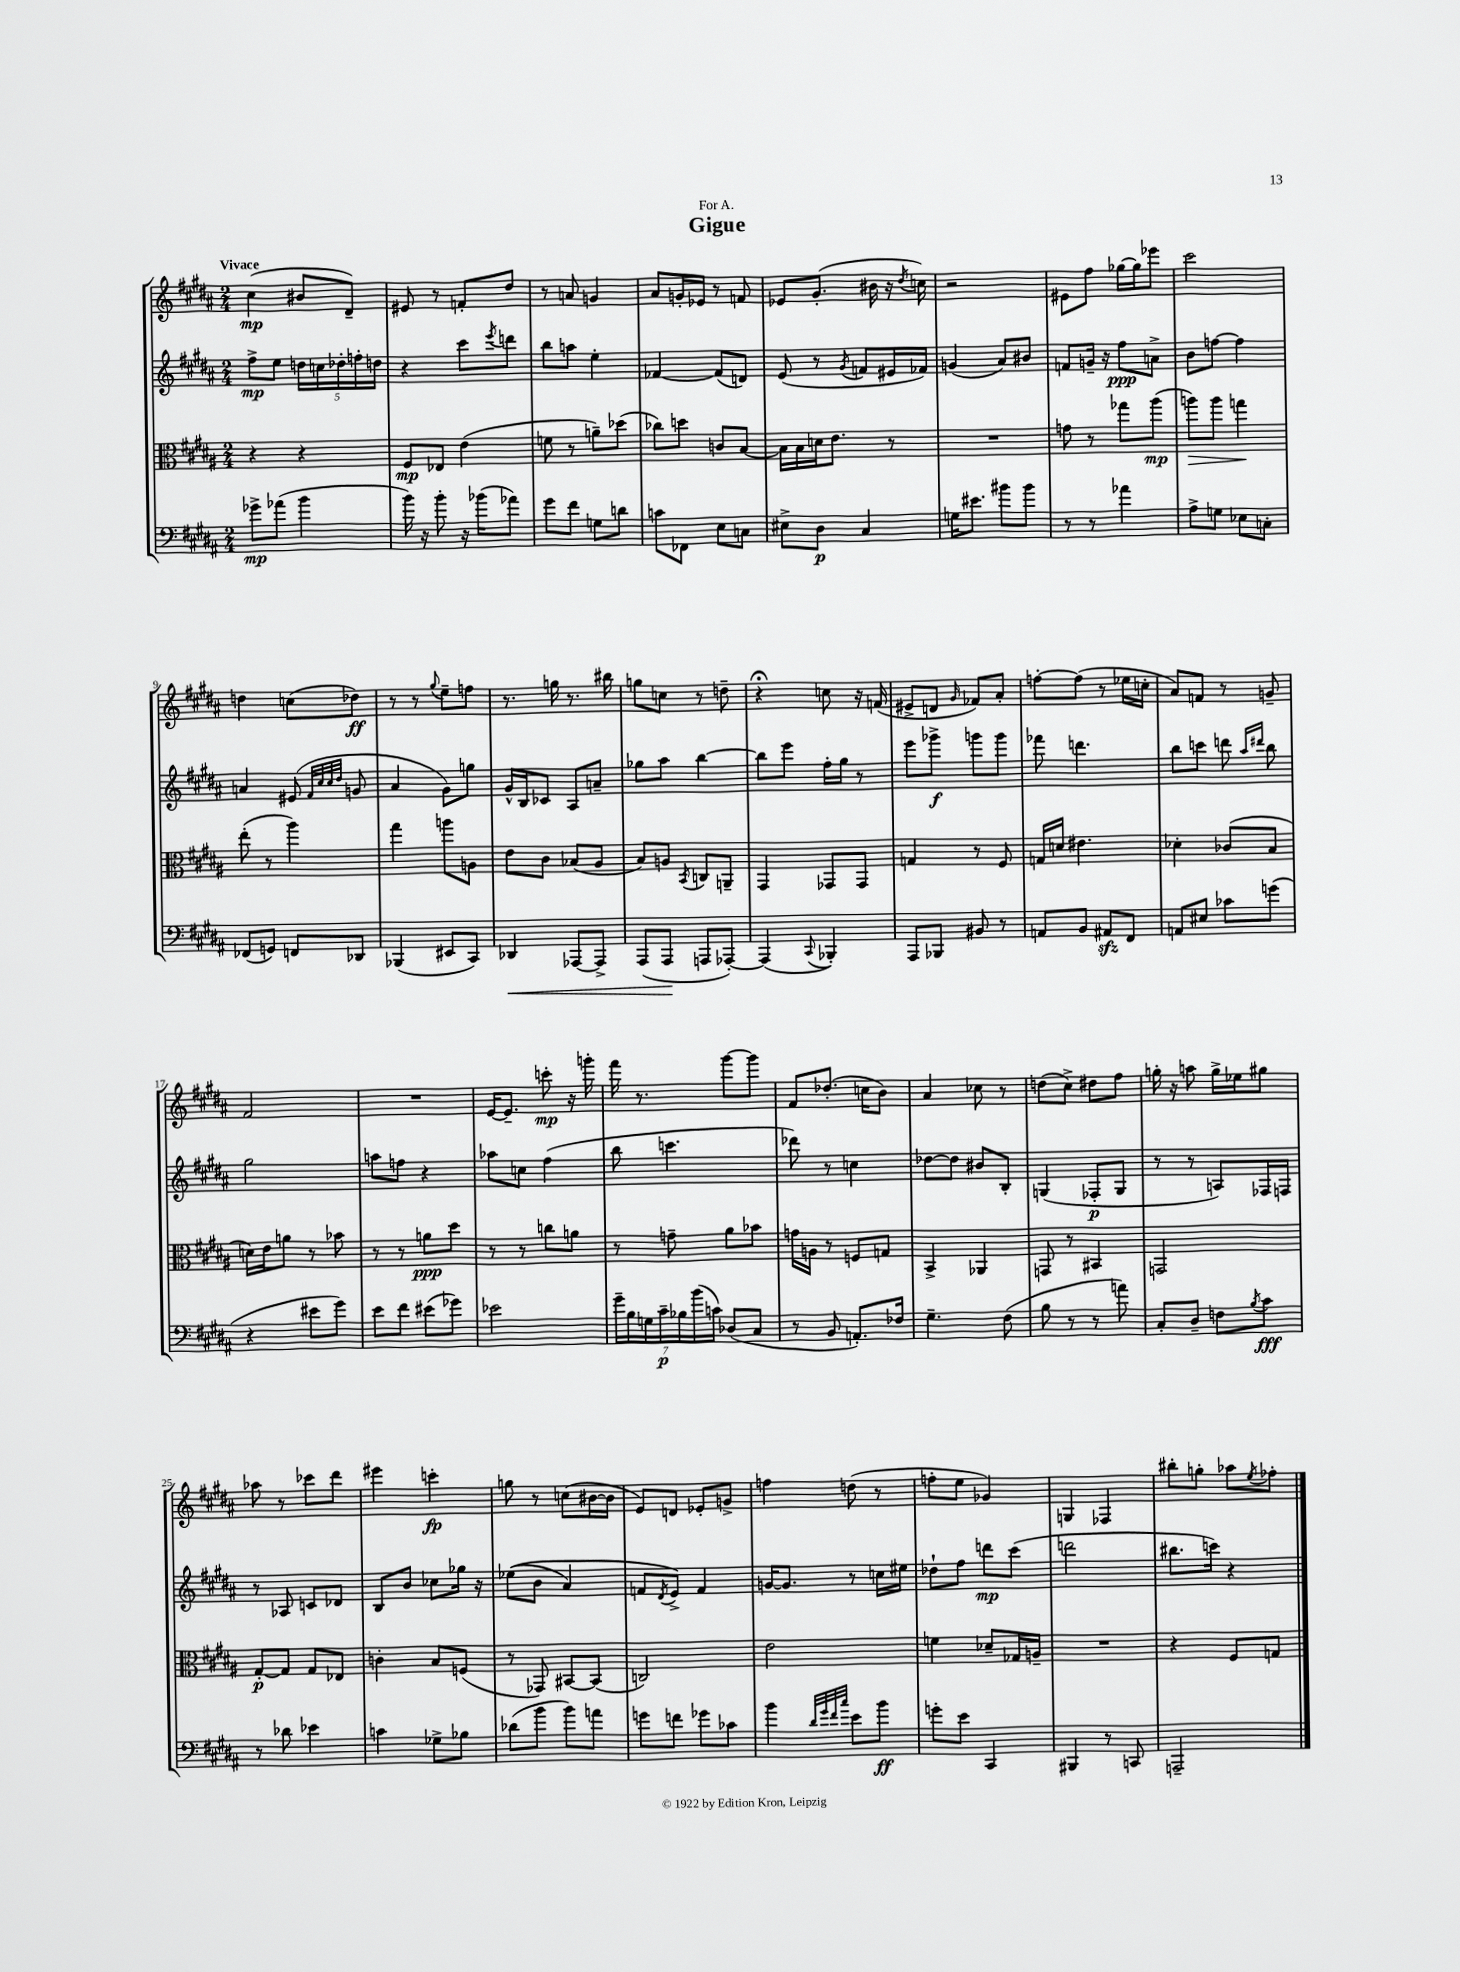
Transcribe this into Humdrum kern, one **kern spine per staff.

**kern	**dynam	**kern	**dynam	**kern	**dynam	**kern	**dynam
*part4	*part4	*part3	*part3	*part2	*part2	*part1	*part1
*staff4	*staff4	*staff3	*staff3	*staff2	*staff2	*staff1	*staff1
*clefF4	*	*clefC3	*	*clefG2	*	*clefG2	*
*k[f#c#g#d#a#]	*	*k[f#c#g#d#a#]	*	*k[f#c#g#d#a#]	*	*k[f#c#g#d#a#]	*
*M2/4	*	*M2/4	*	*M2/4	*	*M2/4	*
=1	=1	=1	=1	=1	=1	=1	=1
!	!	!	!	!	!	!LO:TX:a:B:t=Vivace	!
8g-X^\L	mp	4r	.	8ff#^\L	mp	(4cc#\	mp
(8a-X\J	.	.	.	8ee\J	.	.	.
4b\	.	4r	.	20ddn\LL	.	8b#X/L	.
.	.	.	.	20ccn\	.	.	.
.	.	.	.	20dd-X'\	.	.	.
.	.	.	.	.	.	8d#~/J)	.
.	.	.	.	20ffn'\	.	.	.
.	.	.	.	20ddn\JJ	.	.	.
=2	=2	=2	=2	=2	=2	=2	=2
16b\)	.	8F#/L	mp	4r	.	8e#X/	.
16r	.	.	.	.	.	.	.
8b'\	.	8E-X/J	.	.	.	8r	.
16r	.	(4e\	.	8ccc#\L	.	8fn'/L	.
(16b-X\KL	.	.	.	.	.	.	.
.	.	.	.	8qeee/	.	.	.
8a-X\J)	.	.	.	8dddn\J	.	8dd#/J	.
=3	=3	=3	=3	=3	=3	=3	=3
8g#\L	.	8fn\	.	8bb\L	.	8r	.
8f#\J	.	8r	.	8aan\J	.	8an/	.
8Gn\L	.	8an~\L)	.	4ee'\	.	4gn/	.
8dn\J	.	(8dd-X\J	.	.	.	.	.
=4	=4	=4	=4	=4	=4	=4	=4
8cn\L	.	8cc-X\L)	.	[4f-X/	.	8a#/L	.
8FF-X\J	.	8ddn\J	.	.	.	16gn'/L	.
.	.	.	.	.	.	16e-X/JJ	.
8E\L	.	8cn/L	.	(8f-/L]	.	8r	.
8Cn\J	.	[8B/J	.	8dn/J)	.	8fn/	.
=5	=5	=5	=5	=5	=5	=5	=5
8E#X^\L	.	16B\LL]	.	(8e/	.	8e-X/L	.
.	.	16B\	.	.	.	.	.
8D#\J	p	16dn\J	.	8r	.	(8.g#'/J	.
.	.	8.e\J	.	.	.	.	.
.	.	.	.	8qg#/	.	.	.
4C#/	.	.	.	8fn/L	.	.	.
.	.	.	.	.	.	16b#X\	.
.	.	8r	.	16e#X/L	.	16r	.
.	.	.	.	.	.	8qdd#/	.
.	.	.	.	16f-X/JJ)	.	16ccn\)	.
=6	=6	=6	=6	=6	=6	=6	=6
16Gn\KL	.	2r	.	(4gn/	.	2r	.
8.e#X\J	.	.	.	.	.	.	.
8b#X\L	.	.	.	8a#/L)	.	.	.
8b#\J	.	.	.	8b#X/J	.	.	.
=7	=7	=7	=7	=7	=7	=7	=7
8r	.	8gn\	.	8fn/L	.	8e#X\L	.
8r	.	8r	.	16gn~/Jk	.	8ff#\J	.
.	.	.	.	16r	.	.	.
4a-X\	.	8gg-X\L	.	8ff#\L	ppp	[16gg-X\LL	.
.	.	.	.	.	.	16gg-\J]	.
.	.	(8aa#\J	mp	8an^\J	.	8eee-X\J	.
=8	=8	=8	=8	=8	=8	=8	=8
!	!	!	!LO:HP:b	!	!	!	!
8A#^\L	.	8aan\L)	>	8b\L	.	2ccc#\	.
8Gn\J	.	8aa\J	.	[8ffn\J	.	.	.
8E-X\L	.	4ggn\	.	4ff\]	.	.	.
8Cn'\J	.	.	.	.	.	.	.
.	.	.	]	.	.	.	.
!!LO:LB:g=z
=9	=9	=9	=9	=9	=9	=9	=9
(8FF-X/L	.	(8ee'\	.	4an/	.	4ddn\	.
8GGn/J)	.	8r	.	.	.	.	.
8FFn/L	.	4aa#\)	.	(8e#X/	.	(8ccn\L	.
.	.	.	.	32qqf#/LLL	.	.	.
.	.	.	.	32qqcc#/	.	.	.
.	.	.	.	32qqcc#/	.	.	.
.	.	.	.	32qqdd#/JJJ	.	.	.
8DD-X/J	.	.	.	8gn/	.	8dd-X\J)	ff
=10	=10	=10	=10	=10	=10	=10	=10
(4BBB-X/	.	4gg#\	.	4a#/	.	8r	.
.	.	.	.	.	.	8r	.
.	.	.	.	.	.	8qqgg#/	.
8EE#X/L	.	8aan\L	.	8g#\L)	.	8ee~\L	.
8CC#/J)	.	8An\J	.	8ggn\J	.	8ffn\J	.
=11	=11	=11	=11	=11	=11	=11	=11
!	!LO:HP:b	!	!	!	!	!	!
4DD-X/	<	8e\L	.	16g#^^/LL	.	8.r	.
.	.	.	.	16B/J	.	.	.
.	.	8c#\J	.	8c-X/J	.	.	.
.	.	.	.	.	.	16ggn\	.
[8AAA-X/L	.	(8B-X/L	.	8A#/L	.	8.r	.
8AAA-^/J]	.	8A#/J	.	8an~/J	.	.	.
.	.	.	.	.	.	16bb#X\	.
=12	=12	=12	=12	=12	=12	=12	=12
(8AAA#/L	.	8B/L)	.	8gg-X\L	.	8ggn\L	.
8AAA#/J	.	8An/J	.	8aa#\J	.	8ccn\J	.
.	.	8qBB/	.	.	.	.	.
8AAAn/L	[	8Cn/L	.	[4bb\	.	8r	.
[8AAA-X'/J)	.	8AAn~/J	.	.	.	8ddn~\	.
=13	=13	=13	=13	=13	=13	=13	=13
(4AAA-/]	.	4GG#/	.	8bb\L]	.	4r;<	.
.	.	.	.	8eee\J	.	.	.
8qqCC#/	.	.	.	.	.	.	.
4BBB-X'/)	.	8GG-X/L	.	16ff#'\LL	.	8ccn\	.
.	.	.	.	16gg#\JJ	.	.	.
.	.	8GG-/J	.	8r	.	16r	.
.	.	.	.	.	.	(16fn/	.
=14	=14	=14	=14	=14	=14	=14	=14
8AAA#/L	.	4Gn/	.	8eee\L	.	8e#X^/L	.
8BBB-X/J	.	.	.	8ggg-X^\J	f	8dn/J	.
.	.	.	.	.	.	16qqg#/	.
8BB#X/	.	8r	.	8gggn\L	.	8f-X/L)	.
8r	.	8F#/	.	8ggg\J	.	8a#'/J	.
=15	=15	=15	=15	=15	=15	=15	=15
8AAn/L	.	16Gn/LL	.	8fff-X\	.	[8ffn'\L	.
.	.	16dn/JJ	.	.	.	.	.
8BB/J	.	4.e#X\	.	4.dddn\	.	(8ff\J]	.
8AA#Xzz/L	.	.	.	.	.	8r	.
8FF#/J	.	.	.	.	.	16ee-X\LL	.
.	.	.	.	.	.	16ccn'\JJ	.
=16	=16	=16	=16	=16	=16	=16	=16
8AAn/L	.	4d-X'\	.	8bb\L	.	8a#/L)	.
8E#X/J	.	.	.	8cccn\J	.	8fn/J	.
8c-X\L	.	(8c-X/L	.	8dddn\	.	8r	.
.	.	.	.	16qqaa#/LL	.	.	.
.	.	.	.	16qqddd#X/JJ	.	.	.
(8gn\J	.	8B/J	.	8bb\	.	8gn~/	.
!!LO:LB:g=z
=17	=17	=17	=17	=17	=17	=17	=17
4r	.	16dn\LL)	.	2gg#\	.	2f#/	.
.	.	16e\J	.	.	.	.	.
.	.	8an\J	.	.	.	.	.
8e#X\L	.	8r	.	.	.	.	.
8g#\J)	.	8b-X\	.	.	.	.	.
=18	=18	=18	=18	=18	=18	=18	=18
8e\L	.	8r	.	8aan\L	.	2r	.
8f#\J	.	8r	.	8ffn\J	.	.	.
(8e#X\L	.	8an\L	ppp	4r	.	.	.
8g-X\J)	.	8dd#\J	.	.	.	.	.
=19	=19	=19	=19	=19	=19	=19	=19
2e-X\	.	8r	.	8aa-X\L	.	[16e/KL	.
.	.	.	.	.	.	8.e~/J]	.
.	.	8r	.	8ccn\J	.	.	.
.	.	8ccn\L	.	(4ff#\	.	8cccn'\	mp
.	.	8an\J	.	.	.	16r	.
.	.	.	.	.	.	16gggn'\	.
=20	=20	=20	=20	=20	=20	=20	=20
28g#~\LL	.	8r	.	8bb\	.	16fff#\	.
28B\	.	.	.	.	.	.	.
.	.	.	.	.	.	8.r	.
28Gn\	.	.	.	.	.	.	.
28c#~\	p	.	.	.	.	.	.
.	.	8gn~\	.	4.cccn\	.	.	.
28B-X\	.	.	.	.	.	.	.
(28b\	.	.	.	.	.	.	.
28cn\JJ)	.	.	.	.	.	.	.
(8D-X/L	.	8a#\L	.	.	.	[8ggg#\L	.
8C#/J	.	8b-X\J	.	.	.	8ggg#\J]	.
=21	=21	=21	=21	=21	=21	=21	=21
8r	.	16gn\LL	.	8ddd-X\)	.	8f#/L	.
.	.	16An\JJ	.	.	.	.	.
8BB/	.	8r	.	8r	.	(8.dd-X'/J	.
8.AAn'/L)	.	8Fn/L	.	4ccn\	.	.	.
.	.	.	.	.	.	16ccn\KL	.
.	.	8Gn/J	.	.	.	8b\J)	.
16F-X/Jk	.	.	.	.	.	.	.
=22	=22	=22	=22	=22	=22	=22	=22
4.G#~\	.	4BB^/	.	[8dd-X\L	.	4a#/	.
.	.	.	.	8dd-\J]	.	.	.
.	.	4AA-X/	.	8b#X/L	.	8cc-X\	.
(8F#\	.	.	.	8B'/J	.	8r	.
=23	=23	=23	=23	=23	=23	=23	=23
8B\	.	8GGn/	.	(4Gn/	.	(8ddn\L	.
8r	.	8r	.	.	.	8cc#^\J)	.
8r	.	4BB#X/	.	8F-X'/L	p	8dd#X\L	.
8an\)	.	.	.	8G/J	.	8ff#\J	.
=24	=24	=24	=24	=24	=24	=24	=24
8C#'/L	.	2GGn/	.	8r	.	16ggn'\	.
.	.	.	.	.	.	16r	.
8D#~/J	.	.	.	8r	.	8aan\	.
8Fn\L	.	.	.	8An/L)	.	16gg^\LL	.
.	.	.	.	.	.	16ee-X\J	.
8qB/	.	.	.	.	.	.	.
8c#\J	fff	.	.	16F-X/L	.	8gg#X\J	.
.	.	.	.	16Fn/JJ	.	.	.
!!LO:LB:g=z
=25	=25	=25	=25	=25	=25	=25	=25
8r	.	[8G#'/L	p	8r	.	8aa-X\	.
8d-X\	.	8G#/J]	.	8A-X/	.	8r	.
4e-X\	.	8G#/L	.	8cn/L	.	8ccc-X\L	.
.	.	8E-X/J	.	8d-X/J	.	8ddd#\J	.
=26	=26	=26	=26	=26	=26	=26	=26
4cn\	.	4cn'\	.	8B/L	.	4eee#X\	.
.	.	.	.	8b/J	.	.	.
8G-X^\L	.	8B/L	.	8cc-X\L	.	4cccn'\	fp
8B-X\J	.	(8Fn/J	.	16gg-X\Jk	.	.	.
.	.	.	.	16r	.	.	.
=27	=27	=27	=27	=27	=27	=27	=27
(8d-X\L	.	8r	.	((8ee-X\L	.	8ggn\	.
8b\J	.	8GG-X/)	.	8b\J	.	8r	.
8b\L)	.	[8BB#X/L	.	4a#/)	.	(8ccn\L	.
8an\J	.	(8BB#/J]	.	.	.	[16b#X\L	.
.	.	.	.	.	.	16b#\JJ]	.
=28	=28	=28	=28	=28	=28	=28	=28
8gn\L	.	2Cn/)	.	8fn/L	.	8e/L)	.
.	.	.	.	8qd#/	.	.	.
8fn\J	.	.	.	8e^/J)	.	8dn/J	.
8g-X\L	.	.	.	4f/	.	8e-X'/L	.
8c-X\J	.	.	.	.	.	8gn^/J	.
=29	=29	=29	=29	=29	=29	=29	=29
4b\	.	2e\	.	[16gn/KL	.	4ffn\	.
.	.	.	.	8.g/J]	.	.	.
32qqd#/LLL	.	.	.	.	.	.	.
32qqg#/	.	.	.	.	.	.	.
32qqf#/	.	.	.	.	.	.	.
32qqcc#/JJJ	.	.	.	.	.	.	.
8e\L	.	.	.	8r	.	(8ddn\	.
8b\J	ff	.	.	16ccn\LL	.	8r	.
.	.	.	.	16ee#X\JJ	.	.	.
=30	=30	=30	=30	=30	=30	=30	=30
8gn'\L	.	4fn\	.	8dd-X`\L	.	8ffn'\L	.
8e\J	.	.	.	8ff#\J	.	8ee\J	.
4CC#/	.	8d-X~/L	.	8dddn\L	mp	4g-X/)	.
.	.	16G-X/L	.	(8ccc#\J	.	.	.
.	.	16An~/JJ	.	.	.	.	.
=31	=31	=31	=31	=31	=31	=31	=31
4BBB#X/	.	2r	.	2dddn\	.	4Gn/	.
8r	.	.	.	.	.	4F-X/	.
8CCn/	.	.	.	.	.	.	.
=32	=32	=32	=32	=32	=32	=32	=32
2AAAn~/	.	4r	.	8.bb#X\L	.	8bb#X'\L	.
.	.	.	.	.	.	8ggn'\J	.
.	.	.	.	16cccn\Jk)	.	.	.
.	.	8F#/L	.	4r	.	8aa-X\L	.
.	.	.	.	.	.	8qee/	.
.	.	8Gn/J	.	.	.	8ff-X'\J	.
==	==	==	==	==	==	==	==
*-	*-	*-	*-	*-	*-	*-	*-
